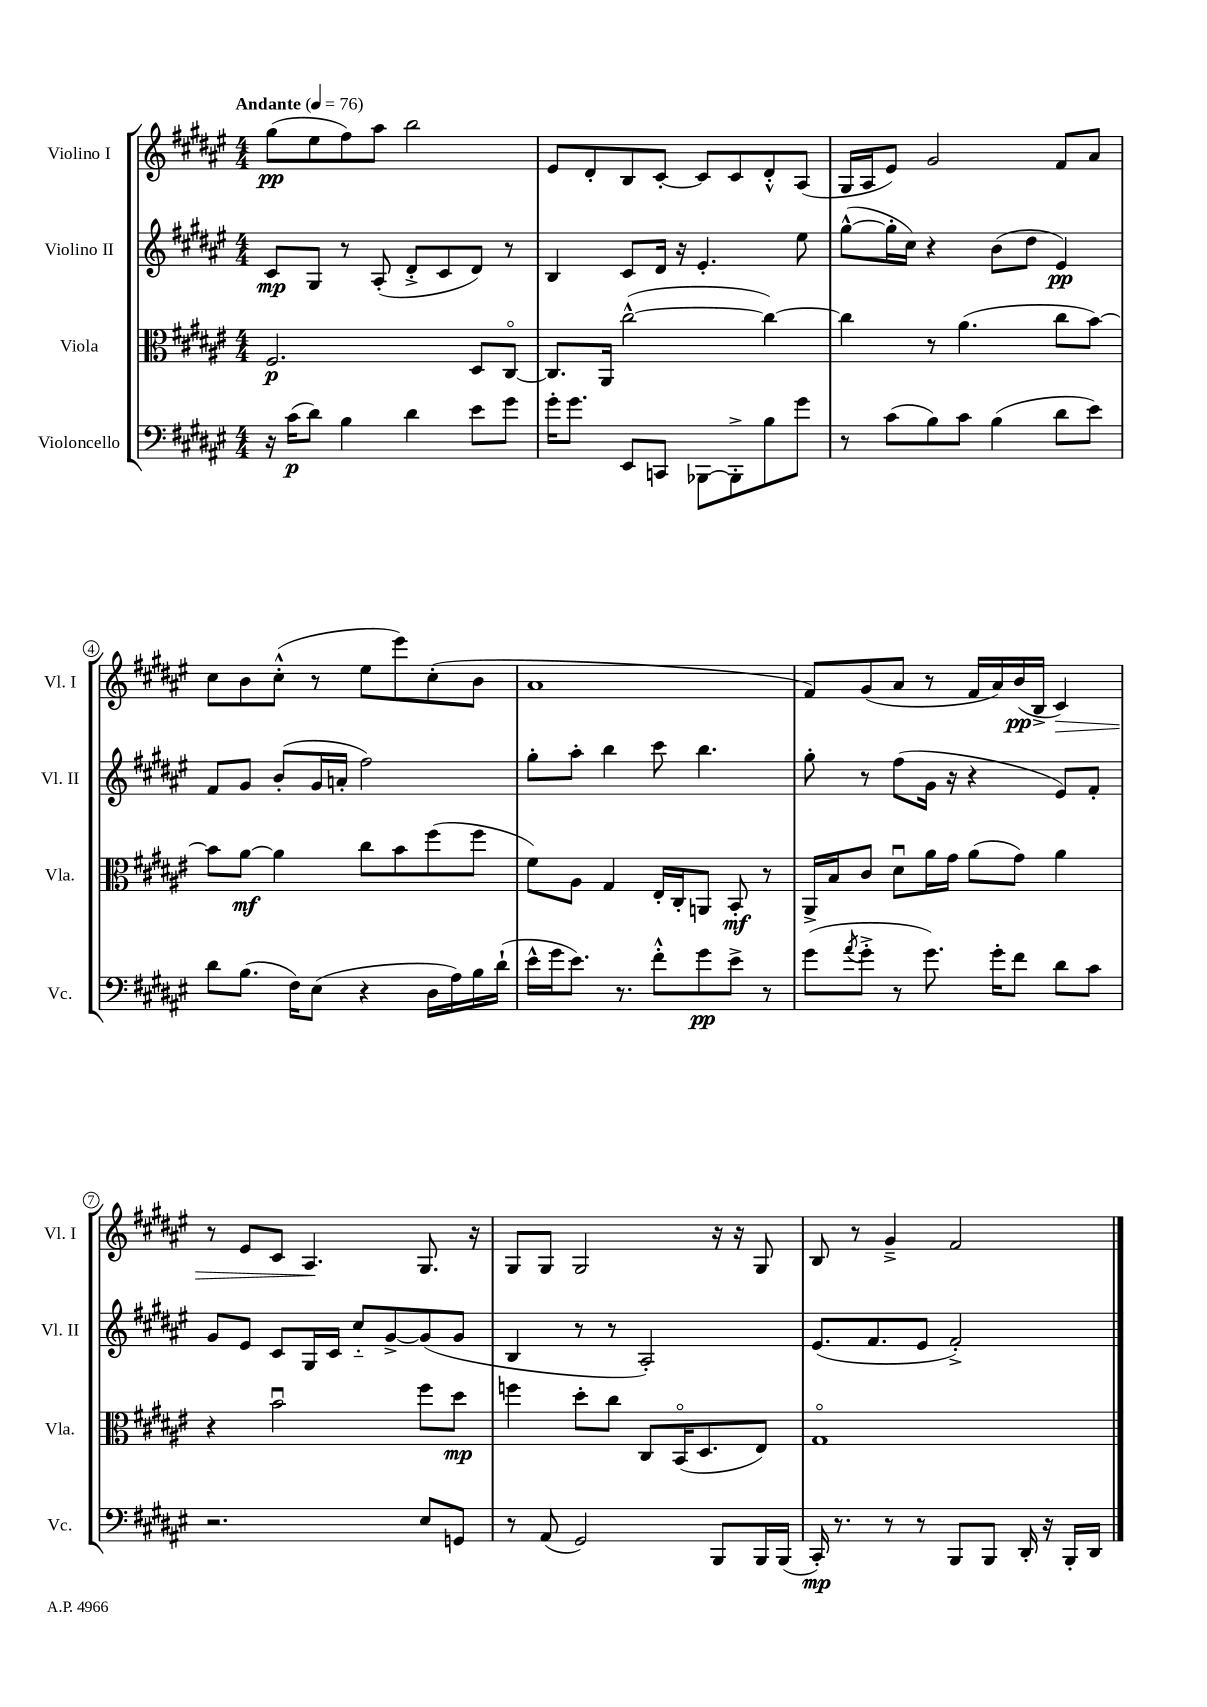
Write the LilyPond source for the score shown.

<<
\new StaffGroup <<
\new Staff = "s0" \with { instrumentName = "Violino I" shortInstrumentName = "Vl. I" } {
    \clef treble \key fis \major \numericTimeSignature \time 4/4 \tempo "Andante" 4 = 76
    gis''8\pp( eis''8 fis''8) ais''8 b''2 |
    eis'8 dis'8-. b8 cis'8~-. cis'8 cis'8 dis'8-.-^ ais8( |
    gis16 ais16 eis'8) gis'2 fis'8 ais'8 |
    cis''8 b'8 cis''8-.-^( r8 eis''8 eis'''8) cis''8-.( b'8 |
    ais'1 |
    fis'8) gis'8( ais'8 r8 fis'16 ais'16) b'16\pp( b16-> cis'4\>) |
    r8 eis'8 cis'8 ais4.\! gis8. r16 |
    gis8 gis8 gis2 r16 r16 gis8 |
    b8 r8 gis'4---> fis'2 \bar "|." |
}
\new Staff = "s1" \with { instrumentName = "Violino II" shortInstrumentName = "Vl. II" } {
    \clef treble \key fis \major \numericTimeSignature \time 4/4
    cis'8\mp gis8 r8 ais8-.( dis'8-.-> cis'8 dis'8) r8 |
    b4 cis'8 dis'16 r16 eis'4.-. eis''8 |
    gis''8~-^( gis''16-. cis''16) r4 b'8( dis''8 eis'4\pp) |
    fis'8 gis'8 b'8-.( gis'16 a'16-. fis''2) |
    gis''8-. ais''8-. b''4 cis'''8 b''4. |
    gis''8-. r8 fis''8( gis'16 r16 r4 eis'8) fis'8-. |
    gis'8 eis'8 cis'8 gis16 cis'16 cis''8-_ gis'8~-> gis'8( gis'8 |
    b4 r8 r8 ais2-.) |
    eis'8.( fis'8. eis'8 fis'2-.->) \bar "|." |
}
\new Staff = "s2" \with { instrumentName = "Viola" shortInstrumentName = "Vla." } {
    \clef alto \key fis \major \numericTimeSignature \time 4/4
    fis2.\p dis8 cis8~\flageolet |
    cis8. ais,16 cis''2~-^( cis''4~) |
    cis''4 r8 ais'4.( cis''8 b'8~) |
    b'8 ais'8~\mf ais'4 cis''8 b'8 fis''8( fis''8 |
    fis'8) ais8 gis4 eis16-. cis16-. a,8 b,8-.\mf r8 |
    ais,16-> b16 cis'8 dis'8\downbow ais'16 gis'16 ais'8( gis'8) ais'4 |
    r4 b'2\downbow fis''8 dis''8\mp |
    f''4 dis''8-. cis''8 cis8 b,16\flageolet( dis8. eis8) |
    gis1\flageolet \bar "|." |
}
\new Staff = "s3" \with { instrumentName = "Violoncello" shortInstrumentName = "Vc." } {
    \clef bass \key fis \major \numericTimeSignature \time 4/4
    r16 cis'16\p( dis'8) b4 dis'4 eis'8 gis'8 |
    gis'16-. gis'8. eis,8 c,8 bes,,8~ bes,,8-.-> b8 gis'8 |
    r8 cis'8( b8) cis'8 b4( dis'8 eis'8) |
    dis'8 b8.( fis16) eis8( r4 dis16 ais16) b16 dis'16-!( |
    eis'16-^ gis'16 eis'8.) r8. fis'8-.-^ gis'8\pp eis'8-> r8 |
    gis'8( \acciaccatura { ais'8 } gis'8-.-> r8 gis'8.) gis'16-. fis'8 dis'8 cis'8 |
    r2. eis8 g,8 |
    r8 ais,8( gis,2) b,,8 b,,16 b,,16( |
    cis,16-.\mp) r8. r8 r8 b,,8 b,,8 dis,16-. r16 b,,16-. dis,16 \bar "|." |
}
>>
>>
\layout { \context { \Score \override BarNumber.stencil = #(make-stencil-circler 0.1 0.3 ly:text-interface::print) } }
